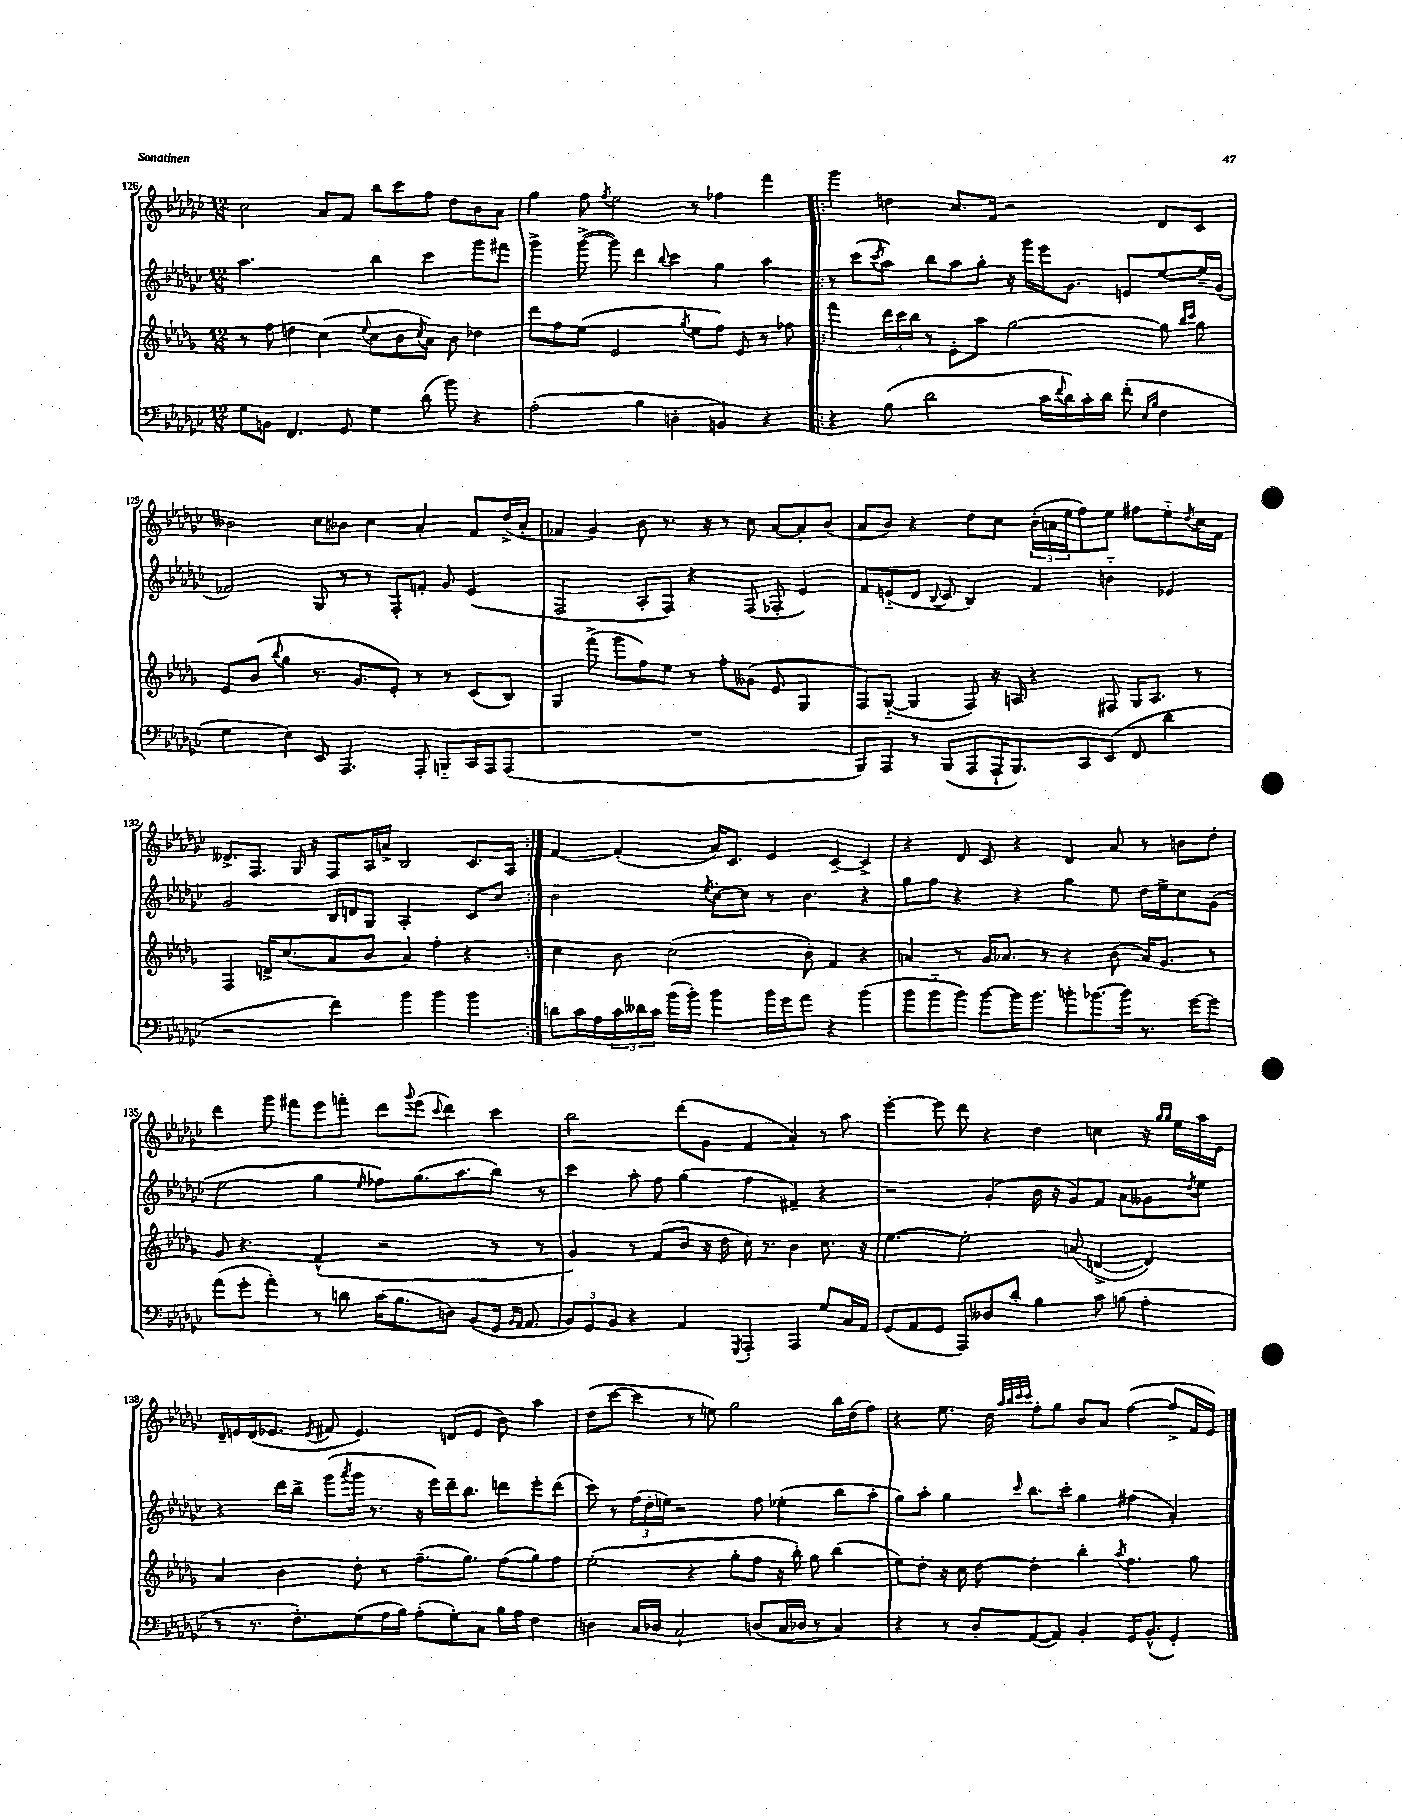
<<
\new StaffGroup <<
\new Staff = "s0" {
    \clef treble \key ges \major \numericTimeSignature \time 12/8
    ces''2 aes'8 f'8 bes''8 ces'''8 f''8 des''8 bes'8 aes'8 |
    ges''4 f''8 \acciaccatura { f''8 } ees''2 r8 fes''4 f'''4 |
    \repeat volta 2 { ges'''4 d''4 ces''8. f'16 r2 des'8 ces'8 |
    beses'2 ces''8 bes'8 ces''4 aes'4-. f'8 des''16->( aes'16-. |
    fes'4 ges'4) bes'8 r8. r16 r8 ces''8 aes'8~ aes'8-. bes'8( |
    aes'8 bes'8) r4 des''8 ces''8 \tuplet 3/2 { bes'16-.( a'16 ees''16 } f''8) ees''8 fis''8 ees''8-_ \acciaccatura { des''8 } ces''16 f'16 |
    deses'8.-> f8. ges16 r16 f8 aes16 a'16-> bes2 ces'8. aes16 | }
    f'4~ f'4-.( aes'16) ces'8. ees'4 ces'4~-- ces'4-> |
    r4 des'8 ces'8 r4 des'4 aes'8 r8 b'8 des''8-. |
    des'''4 ges'''8 fis'''8 ees'''8 f'''8-. des'''8 \appoggiatura { ges'''8 } ees'''8( \appoggiatura { ces'''8 } des'''4) ces'''4 |
    bes''2 des'''8( ges'8 f'4 aes'4-.) r8 aes''8 |
    ees'''4~-. ees'''8 des'''8 r4 des''4 c''4 r16 \grace { ges''16 ges''16 } ees''16 aes''16 ees'16 |
    des'16-- e'16 des'16( ees'8. \acciaccatura { ees'8 } fis'8 ees'4.) d'8( ees'8 bes'8) aes''4 |
    des''8( ces'''8~ ces'''4 r8 e''8) ges''2 bes''16 des''16( f''8) |
    r4 ees''8. des''16 \grace { aes''32 bes''32 ces'''32 ces'''32 } f''8-. ges''8 bes'8 aes'8 f''4~( f''8-> f'16 ees'16) \bar "|." |
}
\new Staff = "s1" {
    \clef treble \key ges \major \numericTimeSignature \time 12/8
    aes''2. bes''4 ces'''4 ges'''8 fis'''8 |
    ges'''4-> ges'''8~->( ges'''8) des'''4 \appoggiatura { bes''8 } ces'''4 ges''4 aes''4 |
    \repeat volta 2 { r8 ces'''8( \acciaccatura { ces'''8 } aes''8) bes''8 aes''8 ges''8-. r16 ges'''16 ees'''16 ges'8. e'8 ees''8~ ees''16-- ges'16( |
    fes'2) ges8 r8 r8 f8-. f'8-. ges'8 ees'4( |
    f2 aes8-. f8) r4 f8( fes8-. ees'4) |
    f'8 e'8-_( des'8 \appoggiatura { bes8 } ces'8 bes4) f'4 b'4-_ ees'4 |
    ges'2 bes16 d'16 ges8 aes2-. ces'8 ces''8 | }
    bes'2 \acciaccatura { ees''8 } ces''8~-. ces''8 r8 bes'4. r4 |
    ges''8 f''8 r4 r4 ges''4 ees''8 des''16 ees''16-> ces''8 ges'8( |
    ees''2 ges''4 \grace { ees''16 } fes''8) ges''8.( aes''8. bes''8) r8 |
    ces'''4 aes''8-. f''8 ges''4( f''4 fis'4--) r4 |
    r2 ges'4-.( bes'16 r16 ges'8) f'8 aes'8 geses'8 \acciaccatura { des''8 } ees''8 |
    r4 des'''16 bes''16-> ges'''8( \acciaccatura { aes'''8 } ges'''16 r8. r16 ees'''16) des'''16-- bes''8. d'''8 ees'''8-. d'''8( |
    ces'''8) r8 \tuplet 3/2 { f''16( des''16-. e''16) } r2 f''8 ees''4-.( bes''8 aes''8-. |
    ges''8) aes''8-. ges''4 \grace { ces'''16 } bes''8. ces'''16-. ges''4 fis''4( aes'4-.) \bar "|." |
}
\new Staff = "s2" {
    \clef treble \key des \major \numericTimeSignature \time 12/8
    r8 f''8 d''4 c''4( \appoggiatura { ees''8 } c''8 bes'8 \acciaccatura { c''8 } aes'8) bes'8 des''4 |
    des'''8 f''8 ees''8( ees'2 \acciaccatura { ges''8 } ees''8 f''8) ees'8 r8 fes''8 |
    \repeat volta 2 { f'''4 \tuplet 3/2 { des'''16 c'''16 bes''16 } r8 ees'8-. aes''8 ges''2~ ges''8 \grace { bes''16 c'''16 } ges''8 |
    ees'8 bes'8( \appoggiatura { bes''8 } ges''4 r8. ges'8. ees'8-.) r8 r8 c'8( bes8) |
    ges4 f'''8->( ges'''8 f''8) ees''8 r8 f''8-. geses'8( ees'8 ges4 |
    f8) ges8~-_( ges4 f8) r16 a16 r4 fis8 ges16 a8. r8 |
    f4 d'16-> c''8.( aes'8 bes'8 aes'4) f''4-. r4 | }
    c''4 bes'8 c''2( bes'8-.) f'4 r4 |
    a'4 r8 ges'16 aes'8. r8 r4 bes'8( aes'16) ges'8. r8 |
    ges'8 r4. f'4-^( r2 r8 r8 |
    ges'4) r8 f'8( bes'8 r16 des''16 c''16) r8. bes'4 c''8. r16 |
    ees''4.~ ees''2-. a'8( d'4~-> d'4) |
    aes'4 bes'4 des''8-. r8 f''8.--( ges''8.) f''8( ges''8) f''8 |
    ees''2-.( r4 ges''8-. f''8 r16 bes''16-.) ges''8 bes''4( |
    ees''8) des''8-. r16 c''16 des''8~ des''4-. bes''4-. \acciaccatura { aes''8 } f''4. ges''8 \bar "|." |
}
\new Staff = "s3" {
    \clef bass \key ges \major \numericTimeSignature \time 12/8
    ges8 b,8 f,4. ges,8 ges4 des'8( bes'8) r4 |
    aes2-.( bes4 d4-. b,4) r4 |
    \repeat volta 2 { r4 bes8( des'2 ces'16 \appoggiatura { f'8 } des'16) ces'16-. des'16 f'8-.( \grace { ees16 bes16 } f4 |
    ges4 ees4) ees,8 aes,,4. aes,,8-. b,,8-_ ces,16 aes,,16 aes,,8( |
    R1. |
    bes,,8) aes,,8 r8 bes,,8( aes,,8 aes,,16-! bes,,8.) ces,8 ees,8( f,8 des'4 |
    r2 f'4) bes'4 bes'4 bes'4 | }
    d'8 ces'16 aes16 \tuplet 3/2 { ces'16 deses'16 ces'16 } bes'16( bes'16-.) bes'4 bes'16 ges'16 aes'8 r4 bes'4( |
    bes'8 bes'8-_ bes'8) bes'8~ bes'16 bes'8. b'8-. bes'8.~ bes'16 r8. ges'16~ ges'8 |
    aes'8( ges'8-. aes'4-.) r8 d'8 ces'16( bes8. d8) bes,8( ges,16 \grace { bes,16 aes,16 } aes,8. |
    \tuplet 3/2 { bes,8) ges,8 bes,8 } r4 aes,4 \acciaccatura { ges,,8 } aes,,4-. aes,,4 ges8 ces16 aes,16 |
    ges,8( aes,8 ges,8 aes,,8) deses8 des'8-. bes4 ces'8 b8( aes4-. |
    r8 r8. f8.-.) ges8( aes16 bes16) aes8-.( ges8-.) ces8 bes16 aes16 f4 |
    d4 ces16 des16 ces2-! d8( ces16 des16 r8 ces4) |
    r4 r8 des8-. aes,8~( aes,8) bes,4-. ges,16 bes,8.-^( ges,4-.) \bar "|." |
}
>>
>>
\layout { \context { \Score currentBarNumber = #126 } }
